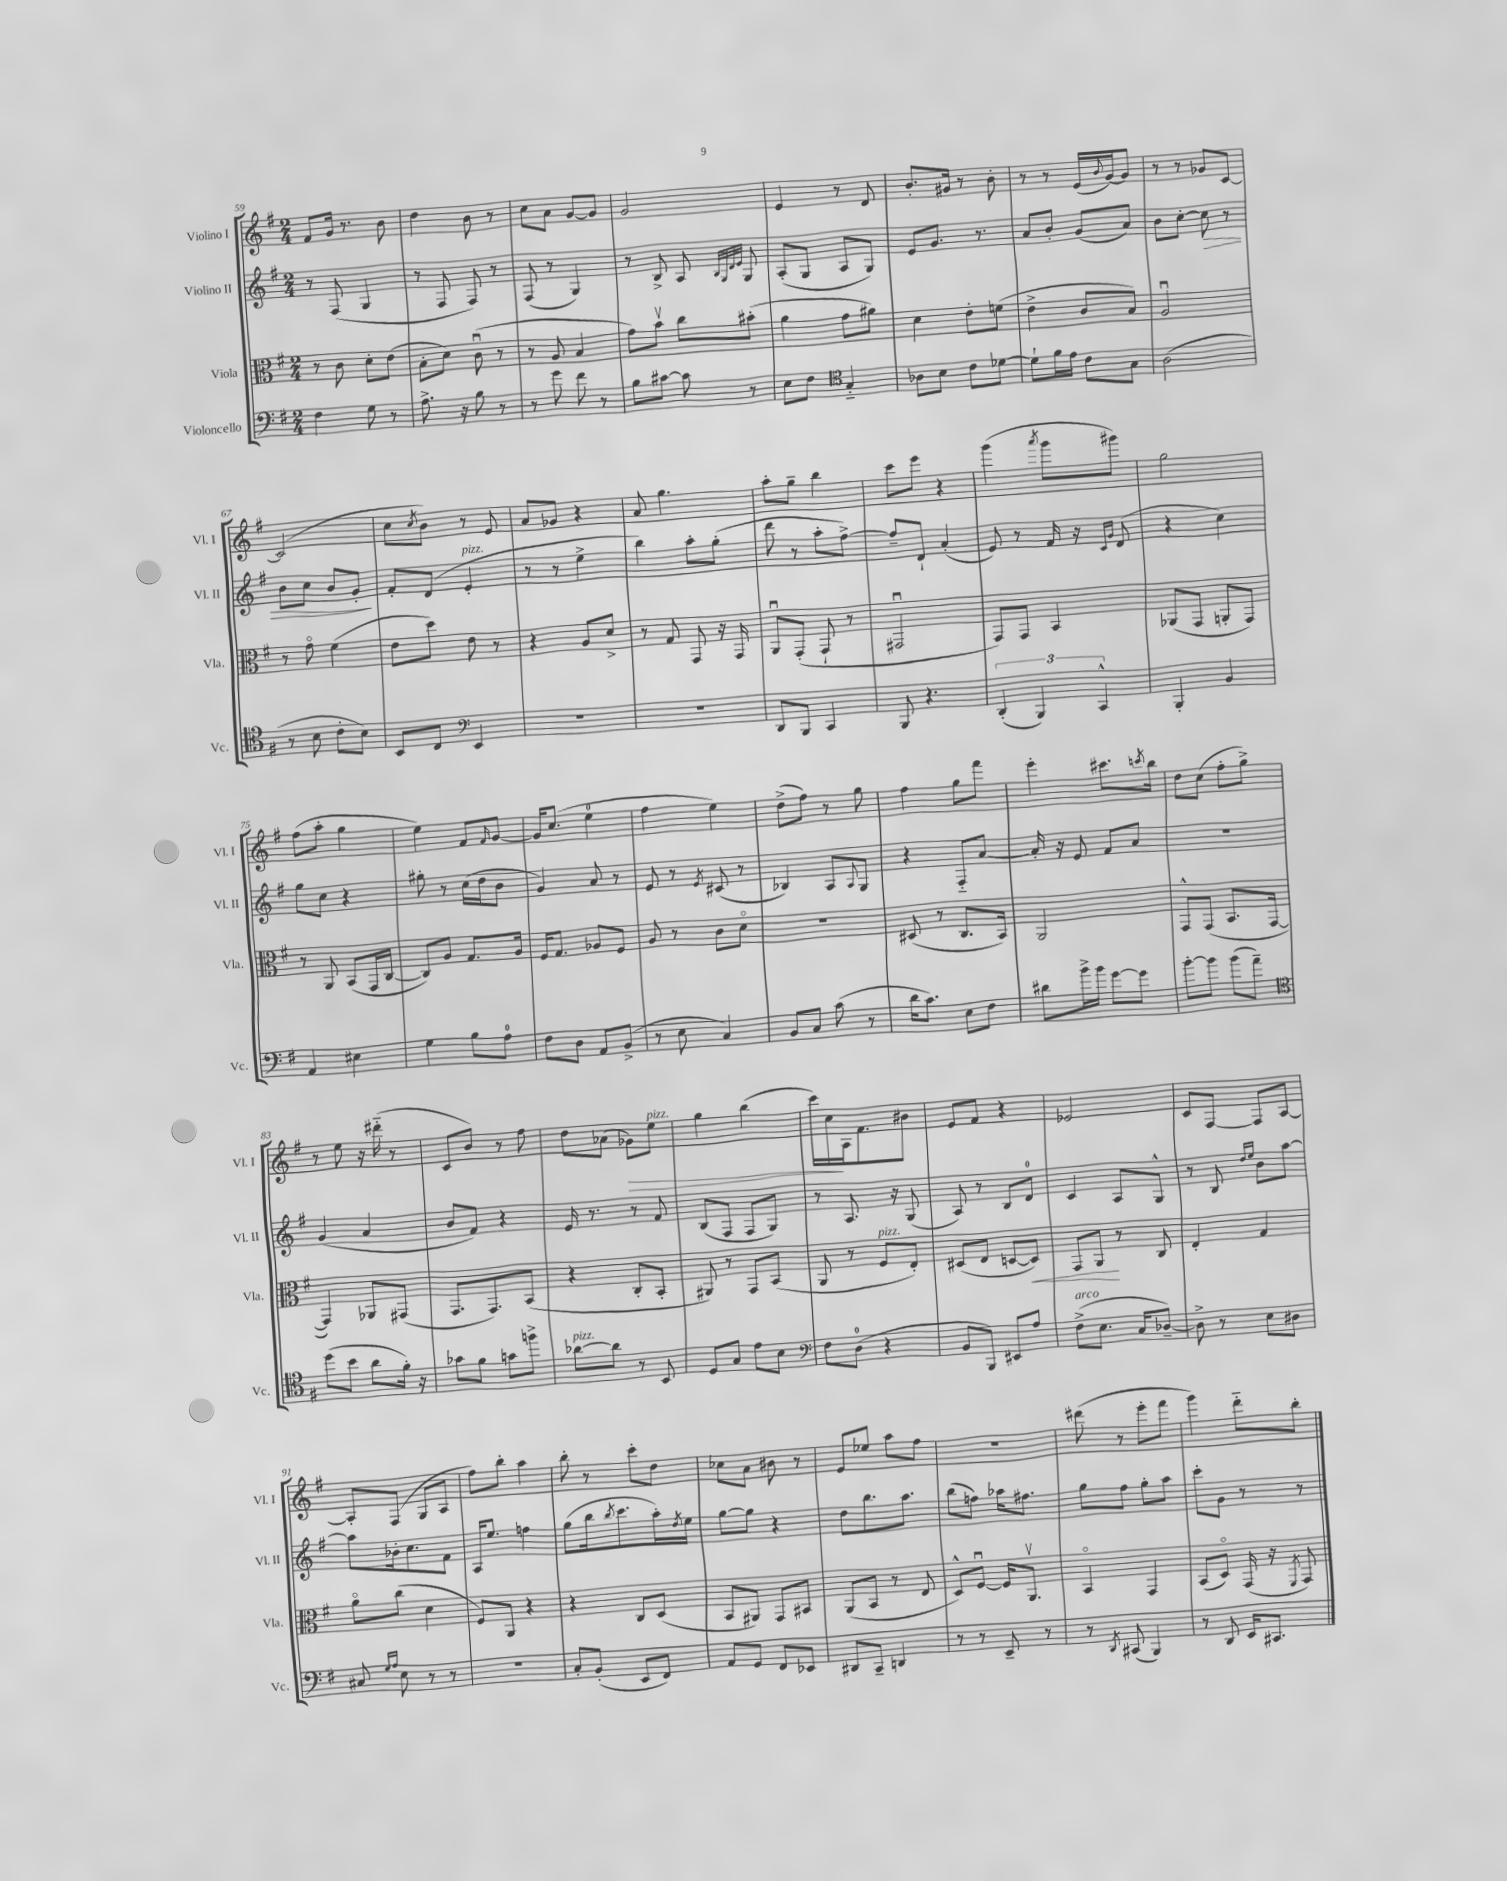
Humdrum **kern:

**kern	**kern	**kern	**kern
*staff4	*staff3	*staff2	*staff1
*clefF4	*clefC3	*clefG2	*clefG2
*k[f#]	*k[f#]	*k[f#]	*k[f#]
*M2/4	*M2/4	*M2/4	*M2/4
4F#	8r	8r	8f#
.	8c	(8F#	16g
.	.	.	8.r
8G	8d'	4G	.
8r	(8e	.	8b
=	=	=	=
8.A^	8B'	8r	4dd
.	8d)	8F#	.
16r	.	.	.
8B	(8cu	8F#)	8b
8r	8r	8r	8r
=	=	=	=
8r	8r	(8F#	8cc
8g	8A	8r	8a
8f#	4B	4G)	[8g
8r	.	.	8g]
=	=	=	=
8B	8g)	8r	2g
[8c#	8bv	8B^	.
8c#]	8cc	8A	.
.	.	32qqB	.
.	.	32qqG	.
.	.	32qqd	.
.	.	32qqe	.
8r	(8b#'	8G	.
=	=	=	=
8E	4a	(8A'	4e
8F#	.	8G	.
*clefC4	*	*	*
4G'~	8g	8A	8r
.	8a#)	8G)	8d
=	=	=	=
8A-	4d	8e	8.b'
8B	.	8.g	.
.	.	.	16g#
8c	8e'	.	8r
.	.	8.r	.
[8d-	(8f	.	8b'
=	=	=	=
8d-`]	4e^	8a	8r
16f#	.	8b'	8r
16e	.	.	.
8c	8c	(8g	(16e
.	.	.	8qqb
.	.	.	[16g)
8G	8B)	8a)	8g]
=	=	=	=
(2A	2Au	8b	8r
.	.	[8cc'	8r
.	.	8cc]	8g-
.	.	8r	[8c
=	=	=	=
8r	8r	8b	(2c]
8B	8go	8cc	.
8c'	(4f#	8b	.
8B)	.	8g'	.
=	=	=	=
8BB	8e	8f#'	8cc
.	.	.	8qcc
8C	8dd)	(8d	8b)
*clefF4	*	*	*
4EE	8e	4e'	8r
.	8r	.	8e
=	=	=	=
2r	4r	8r	8a
.	.	8r	8g-
.	8A	4ee^	4r
.	8d^	.	.
=	=	=	=
2r	8r	4bb)	8a
.	8G	.	4.gg
.	8GG	8aa'	.
.	16r	(8gg'	.
.	16GG	.	.
=	=	=	=
8DD	8AAu	8ddd	8aa'
8BBB	(8GG'	8r	8gg~
4CC	8GG`	8aa'	4bb
.	8r	[8ff#^)	.
=	=	=	=
8BBB	2GG#u	8ff#~]	8ccc
4.r	.	8d`	8eee
.	.	(4a'	4r
=	=	=	=
(6DD'	8GG)	8e)	(4ggg
.	8GG	8r	.
6BBB)	.	.	.
.	.	.	8qaaa
.	4BB	16f#	8ggg
.	.	16r	.
6CC^^	.	.	.
.	.	16qqc	.
.	.	16qqg	.
.	.	(8d	8ggg#)
=	=	=	=
4BBB'	(8AA-	4r	2gg
.	8GG	.	.
4BB	8AA'	4cc)	.
.	8GG)	.	.
=	=	=	=
4AA	8r	8gg	(8ff#
.	8AA	8cc	8aa'
4E#	(8BB	4r	4gg
.	16GG	.	.
.	[16C	.	.
=	=	=	=
4G	8C])	8gg#'	4ee)
.	8A	8r	.
8B	8.G	(16cc	8f#
.	.	16dd	.
.	.	.	16qqf#
8A	.	8b	[8g
.	16A	.	.
=	=	=	=
8F#	16F#	4g)	16g]
.	8.G	.	(8.cc
8D	.	.	.
8AA	8A-	8a	4ee
(8BB^	8F#	8r	.
=	=	=	=
8r	8A	8e	4ff#
8E	8r	8r	.
.	.	8qe	.
4C)	8c	(8c#	4ee)
.	8do	8r	.
=	=	=	=
8BB	2r	4B-)	(8dd^
8C	.	.	8ff#)
(8c	.	8A	8r
.	.	8qqA	.
8r	.	8G	8gg
=	=	=	=
16d	(8D#	4r	4ff#
8.c)	.	.	.
.	8r	.	.
8E	8.C	8F#'~	8gg
8F#	.	[8a	8fff#
.	16BB)	.	.
=	=	=	=
8d#	2AA	16a']	4eee'
.	.	16r	.
16b^	.	8e	.
16b	.	.	.
[8g	.	8f#	8.ccc#
8g]	.	8a	.
.	.	.	8qccc
.	.	.	16bb
=	=	=	=
[8b'	8GG^^	2r	8dd
8b]	(8GG	.	(8cc
(8b	8.BB	.	8ff#'
8a~)	.	.	8gg^)
.	[16GG	.	.
=	=	=	=
*clefC4	*	*	*
(8dd	4GG])	(4g	8r
8b	.	.	8ee
8a	8AA-	4a	16r
.	.	.	(16ddd#'~
16f#')	(8GG#	.	8r
16r	.	.	.
=	=	=	=
8g-	8.GG	8b	8c
8f#	.	8f#)	8b)
.	8.GG)	.	.
8g	.	4r	8r
8ff^	(8BB	.	8ff#
=	=	=	=
[8a-	4r	16e	8dd
.	.	8.r	.
8a-]	.	.	(8a-
8r	8C'	8r	8g-)
8BB	8BB'	8f#	8ee
=	=	=	=
8D	8AA#)	(8B	4gg
8G	8r	8F#	.
8e	8GG	8F#	(4bb
8B	(8BB	8G)	.
=	=	=	=
*clefF4	*	*	*
8F#	8AA	8r	16ccc)
.	.	.	16cc
(8D	8r	8.A	16A
.	.	.	8.f#
4r	8F#	.	.
.	.	16r	.
.	8E')	(8G	8b#
=	=	=	=
8BB	(8D#	8A)	8e
8BBB)	8E	8r	8f#
8EE#	[8D	8B	4r
8A	8D])	8d	.
=	=	=	=
(8F#^	8GG	4c	2e-
8.E	8AA	.	.
.	8r	8A	.
16C	.	.	.
[8D-~)	8C	8G^^	.
=	=	=	=
8D-^]	4E'	8r	8c
8r	.	8B	[8F#
.	.	16qqdd	.
.	.	16qqee	.
8E	4G	8b	8F#]
8D#	.	[8aa	[8A
=	=	=	=
8C#	8ao	8aa]	8A']
16qqG	.	.	.
16qqA	.	.	.
8E	(8cc	16b-'	(8F#
.	.	8.cc	.
8r	4d	.	8G
8r	.	8f#	8A
=	=	=	=
2r	8F#)	16A	8ff#)
.	.	8.ee	.
.	8AA	.	8bb'
.	4r	4ff	4aa
=	=	=	=
8C'	4r	(8gg	8bb'
(8BB'	.	16bb	8r
.	.	8qbb	.
.	.	8.ccc	.
8EE	8C	.	8ccc'
8FF#)	(8D	16aa')	8dd
.	.	8qdd	.
.	.	16ee	.
=	=	=	=
8AA	8BB	[8gg	8cc-
8GG	8AA#)	8gg]	8a
8FF#	8GG	4r	8b#
8EE-	8BB#	.	8r
=	=	=	=
8DD#	(8AA	8dd	8e
8CC~	8BB	8.bb	8ee-
4DD	8r	.	8aa
.	.	8.aa	.
.	8E	.	8ff#
=	=	=	=
8r	8D^^)	(8bb	2r
8r	[8F#u	8ff)	.
8EE~	16F#]	16aa-	.
.	8.AAv	8.ff#	.
8r	.	.	.
=	=	=	=
8r	4BBo	8gg	(8ddd#
8qDD	.	.	.
(8CC#	.	8ff#	8r
4BBB)	4GG	8gg'	8eee'
.	.	8aa	8fff#
=	=	=	=
8r	(8BB	8ccc'	4ggg)
8DD	8Do)	8g	.
16EE	(16GG	8r	8ddd'~
8.CC#	16r	.	.
.	8qFF#	.	.
.	8GG)	8r	8bb'
==	==	==	==
*-	*-	*-	*-
